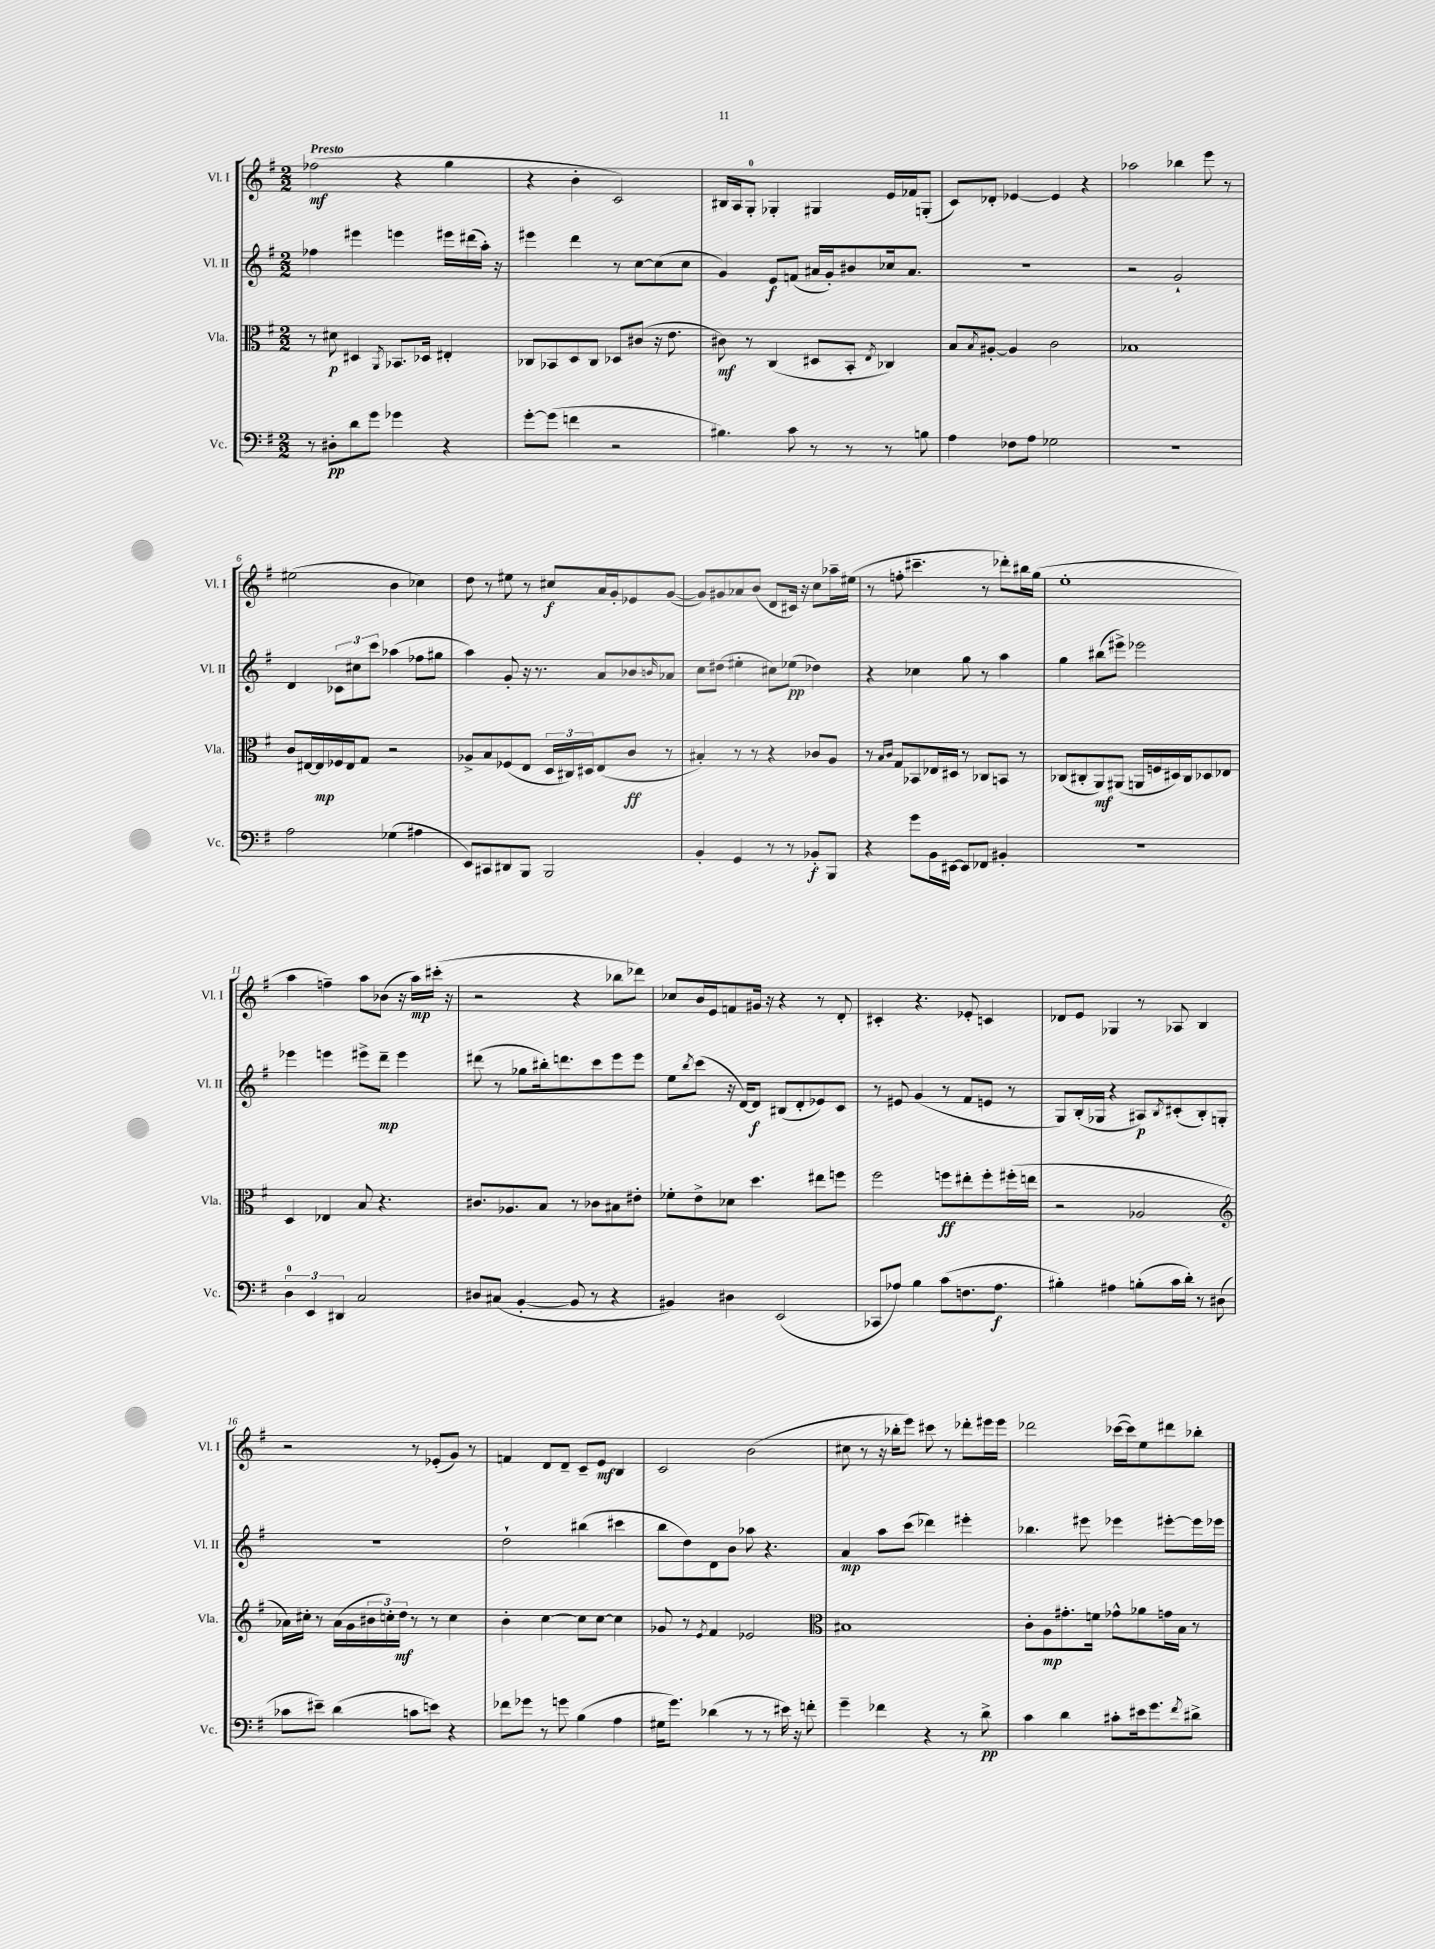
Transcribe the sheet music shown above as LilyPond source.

<<
\new StaffGroup <<
\new Staff = "s0" \with { instrumentName = "Vl. I" shortInstrumentName = "Vl. I" } {
    \clef treble \key g \major \numericTimeSignature \time 2/2 \tempo "Presto"
    fes''2\mf( r4 g''4 |
    r4 b'4-. c'2) |
    bis16 a16 g8-0-. ges4-. gis4 e'16 fes'16 g8-.( |
    c'8) des'8-. ees'4~ ees'4 r4 |
    aes''2 bes''4 e'''8 r8 |
    eis''2( b'4 ces''4) |
    d''8 r8 eis''8 r8 cis''8\f a'16 g'16-. ees'8 g'8~( |
    g'8) gis'8 aes'8 b'8( d'8 cis'16) r16 c''8 aes''16-- eis''16( |
    r8 f''8-. cis'''4.-- r8 des'''8-.) bis''16 g''16( |
    e''1-. |
    a''4 f''4--) a''8 bes'8( r16 a''16\mp) cis'''16-.( r16 |
    r2 r4 bes''8 des'''8) |
    ces''8 b'16 e'16 f'8 gis'16 r16 r4 r8 d'8-. |
    cis'4-. r4. ees'8-. c'4 |
    des'8 e'8 ges4 r8 aes8 b4 |
    r2 r8 ees'8-.( g'8) r8 |
    f'4 d'8 d'8-- c'8-- e'8\mf b4 |
    c'2 b'2( |
    cis''8 r8 r16 bes''16-. e'''8) cis'''8 r8 des'''8-. eis'''16 eis'''16 |
    des'''2 ces'''16~( ces'''16) e''8 dis'''8 bes''8-. \bar "|." |
}
\new Staff = "s1" \with { instrumentName = "Vl. II" shortInstrumentName = "Vl. II" } {
    \clef treble \key g \major \numericTimeSignature \time 2/2
    fes''4 eis'''4 e'''4 eis'''16 dis'''16( a''16-.) r16 |
    eis'''4 d'''4 r8 c''8~ c''8( c''8 |
    g'4) e'8\f f'8( ais'16 g'16-.) bis'8 ces''16 ais'8. |
    R1 |
    r2 g'2-! |
    d'4 \tuplet 3/2 { ces'8 cis''8 c'''8 } aes''4( fes''8 gis''8 |
    a''4) g'8-. r16 r8. a'8 bes'8 \grace { b'16 } aes'8 |
    c''8 dis''8( eis''4-. cis''8) ees''8\pp( des''4) |
    r4 ces''4 g''8 r8 a''4 |
    g''4 bis''8( eis'''8->) ees'''2 |
    ees'''4 e'''4 eis'''8-> d'''8--\mp eis'''4 |
    dis'''8( r8 ges''8 bis''16-.) d'''8. c'''8 e'''8 e'''8 |
    e''8 \acciaccatura { b''8 } c'''8( r16 d'16~) d'8\f bis8( d'8-. ees'8) c'8 |
    r8 eis'8 g'4( r8 fis'8 e'8 r8 |
    g8) b16-.( ges16 r4 ais8\p) \acciaccatura { b8 } cis'8-.( b8-.) g8-. |
    r1 |
    d''2-! bis''4( cis'''4 |
    b''8 d''8) d'8 b'8 aes''8 r4. |
    a'4\mp a''8 c'''8( des'''4) eis'''4-. |
    bes''4. eis'''8 ees'''4 eis'''8~-. eis'''16 ees'''16 \bar "|." |
}
\new Staff = "s2" \with { instrumentName = "Vla." shortInstrumentName = "Vla." } {
    \clef alto \key g \major \numericTimeSignature \time 2/2
    r8 dis'8\p dis4 \acciaccatura { a,8 } bes,8. des16 eis4-. |
    ces8 bes,8 d8 ces8 des8 cis'8( r16 e'8. |
    cis'8\mf) r8 c4( dis8 b,8-. \acciaccatura { e8 } ces4) |
    b8 \acciaccatura { b8 } ais8~-. ais4 c'2 |
    bes1 |
    c'8 eis16~ eis16\mp fes16 eis16 g8 r2 |
    aes8-> b8 fes8( e8 \tuplet 3/2 { d16 cis16) dis16 } e8( c'8\ff r8 |
    bis4-.) r8 r8 r4 ces'8 a8 |
    r8 \grace { b16 c'16 } g8 bes,8 ees16 dis16 r8 ces8 b,8 r8 |
    ces8( cis8-. a,8\mf) ais,8( a,16 f16 dis16) cis16 des8 ees8 |
    d4 ees4 b8 r4. |
    cis'8. aes8. b8 r8 ces'8 bis8 eis'8-. |
    fes'8-. e'8-> des'8 d''4. eis''8 f''8 |
    fis''2 f''8\ff eis''8-. f''8-. fis''16-.( e''16 |
    r2 aes2 |
    \clef treble aes'16) cis''16-. r8 aes'16( g'16 \tuplet 3/2 { bis'16 c''16-.) d''16\mf } r8 r8 c''4 |
    b'4-. c''4~ c''8 c''8~ c''4 |
    ges'8 r8 \acciaccatura { e'8 } fis'4 ees'2 |
    \clef alto bis1 |
    c'8-. a8\mp gis'8.-. f'16 ges'8-^ aes'8 g'16 b16 r8 \bar "|." |
}
\new Staff = "s3" \with { instrumentName = "Vc." shortInstrumentName = "Vc." } {
    \clef bass \key g \major \numericTimeSignature \time 2/2
    r8 dis8-.\pp d'8 g'8 ges'4 r4 |
    g'8~-. g'8( f'4 r2 |
    bis4.) c'8 r8 r8 r8 b8 |
    a4 fes8 a8 ges2 |
    R1 |
    a2 ges4( ais4 |
    e,8) cis,8 dis,8 b,,8 b,,2 |
    b,4-. g,4 r8 r8 bes,8-.\f b,,8 |
    r4 g'8 b,16 eis,16~ eis,8 fes,8 bis,4-. |
    R1 |
    \tuplet 3/2 { d4-0 e,4 dis,4 } c2 |
    dis8 cis8( b,4~-. b,8 r8 r4 |
    bis,4) dis4 e,2( |
    ces,8 aes8) b4 c'8( f8. aes8.\f |
    bis4-.) ais4 b8-.( c'16 d'16-.) r8 dis8( |
    ces'8 eis'8--) d'4( c'8 e'8) r4 |
    fes'8 ges'8 r8 g'8 b4( a4 |
    gis16 g'8.) des'4( r8 r8 eis'16) r16 f'8-. |
    g'4-- fes'4 r4 r8 d'8->\pp |
    c'4 d'4 cis'8-. eis'16 g'8. \acciaccatura { fis'8 } dis'8-> \bar "|." |
}
>>
>>
